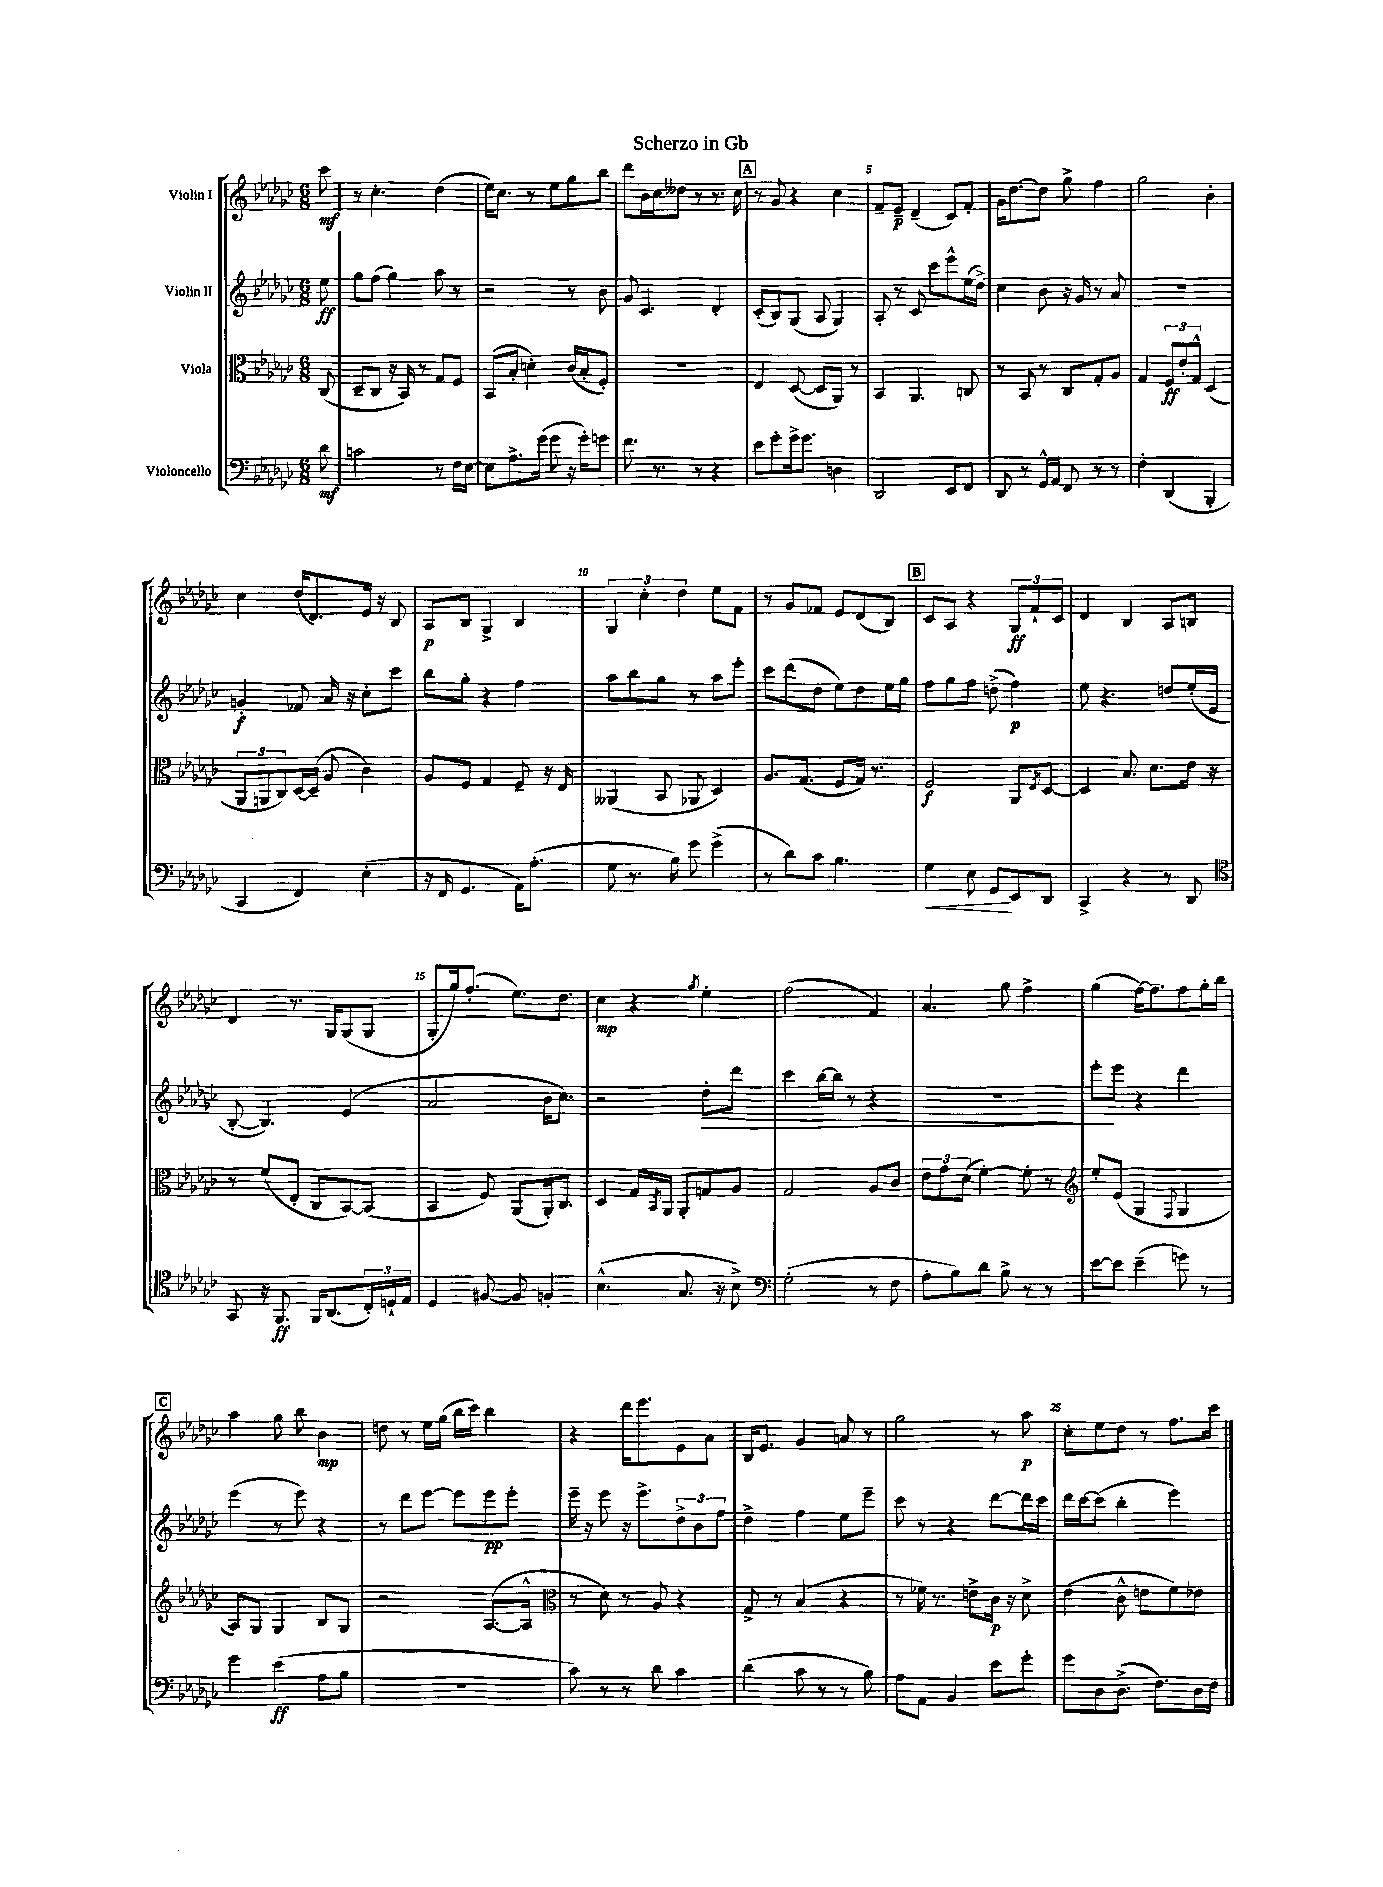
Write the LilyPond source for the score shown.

\header { title = "Scherzo in Gb" }
<<
\new StaffGroup <<
\new Staff = "s0" \with { instrumentName = "Violin I" } {
    \clef treble \key ges \major \numericTimeSignature \time 6/8 \partial 8
    ces'''8\mf |
    r8 ces''4.-. des''4( |
    ees''16) ces''8. r8 ees''8 ges''8 bes''8 |
    des'''8 bes'16 ces''16 deses''8 r8 r8. ces''16 |
    \mark \markup { \box "A" } r8 ges'8 r4 ces''4 |
    f'8-- ees'8--\p des'4--( ces'8) f'8-. |
    ges'16 des''8.~ des''8 ges''8-> f''4 |
    ges''2 bes'4-. |
    ces''4 des''16( des'8.) ees'16 r16 bes8 |
    aes8\p bes8 ges4-> bes4 |
    \tuplet 3/2 { ges4 ces''4-. des''4 } ees''8 f'8 |
    r8 ges'8 fes'8 ees'8 des'8( bes8) |
    \mark \markup { \box "B" } ces'8 aes8 r4 \tuplet 3/2 { ges8\ff f'8-! ces'8 } |
    des'4 bes4 aes8 b8 |
    des'4 r8. ges16 ges8( ges8 |
    ges8-. ges''16) f''8.-.( ees''8.) des''8. |
    ces''4\mp r4 \acciaccatura { ges''8 } ees''4-. |
    f''2( f'4) |
    aes'4. ges''8 f''4-> |
    ges''4( f''16~) f''8.-- f''8 ges''16-. bes''16 |
    \mark \markup { \box "C" } aes''4 ges''8 bes''8 bes'4\mp |
    d''8 r8 ees''16 ges''16( bes''16 ces'''16) bes''4 |
    r4 des'''16 ees'''8. ees'8 aes'8 |
    bes16 ees'8. ges'4 a'8 r8 |
    ges''2 r8 aes''8\p |
    ces''8-. ees''8 des''8 r8 f''8. ces'''16 \bar "|." |
}
\new Staff = "s1" \with { instrumentName = "Violin II" } {
    \clef treble \key ges \major \numericTimeSignature \time 6/8 \partial 8
    ees''8\ff |
    ges''8 f''8( ges''4) aes''8 r8 |
    r2 r8 bes'8 |
    ges'8 ces'4. des'4-. |
    \mark \markup { \box "A" } ces'8-.( bes8) ges8( aes8 ges4) |
    aes8-. r8 ces'8 ces'''8 ees'''8-^ ees''16( des''16->) |
    ces''4 bes'8 r16 ges'16 r8 aes'8 |
    R2. |
    g'4-.\f fes'8 aes'16 r16 ces''8-. ces'''8 |
    bes''8 ges''8-. r4 f''4 |
    aes''8 bes''8 ges''8 r8 aes''8 ees'''8-. |
    ces'''8 des'''8( des''8 ees''8) des''8 ees''16 ges''16 |
    \mark \markup { \box "B" } f''8 ges''8 f''8 d''8->( f''4\p) |
    ees''8 r4. d''8 ees''16-.( ees'16 |
    bes8~-. bes4.) ees'4( |
    aes'2 bes'16 ces''8.) |
    r2 des''8-.\> des'''8 |
    ces'''4 bes''16~ bes''16 r8 r4 |
    R2. |
    ees'''8-.\! ees'''8 r4 des'''4 |
    \mark \markup { \box "C" } ees'''4( r8 ees'''8) r4 |
    r8 des'''8 ees'''8~ ees'''8 ees'''8\pp ees'''8-. |
    ees'''16-- r16 ees'''8 r16 ees'''8.-> \tuplet 3/2 { des''8-> bes'8 f''8 } |
    des''4-> f''4 ees''8 ees'''8-- |
    ces'''8 r8 r4 des'''8~ des'''16 ces'''16 |
    des'''16 ces'''16~ ces'''8( bes''4-. ees'''4) \bar "|." |
}
\new Staff = "s2" \with { instrumentName = "Viola" } {
    \clef alto \key ges \major \numericTimeSignature \time 6/8 \partial 8
    ces8( |
    des8-- ces8 r16 bes,16) r8 ges8 f8 |
    bes,8( bes8-. d'4-.) ces'16( bes16-. f8-.) |
    R2. |
    \mark \markup { \box "A" } ees4 des8~( des8 aes,8) r8 |
    bes,4 aes,4. c8 |
    r8 bes,8 r8 ces8 ges8-. aes8 |
    ges4 \tuplet 3/2 { f8\ff ees'8-. ges8-^ } des4( |
    \tuplet 3/2 { aes,8 a,8 ces8) } des16~ des16--( aes8 ces'4) |
    aes8 f8 ges4 f8-- r16 ees16 |
    aeses,4( bes,8 aes,8 des4) |
    aes8. ges8.( f8 ges16) r8. |
    \mark \markup { \box "B" } f2\f aes,8 \acciaccatura { ees8 } des8~ |
    des4 bes8. des'8. ees'16 r16 |
    r8 f'8( ees8-. ces8 bes,8~) bes,8( |
    bes,4 f8) aes,8( aes,16-.) ces8. |
    des4 ges16 \acciaccatura { bes,8 } aes,16 aes,8-. g8 aes8 |
    ges2 aes8 ces'8 |
    \tuplet 3/2 { ees'8 ges'8 des'8( } f'4~-.) f'8-. r8 |
    \clef treble ees''8-. ees'8( ges4 \appoggiatura { f8 } ges4 |
    \mark \markup { \box "C" } aes8) ges8 ges4 bes8 ges8 |
    r2 aes8.~( aes16-^ |
    \clef alto r8 des'8) r8 aes8 r4 |
    ges8-> r8 bes4( r4 |
    r8 fes'16) r8. e'8-> ces'16\p r16 des'8-> |
    ees'4( ces'8-^ e'8 f'8) ees'8 \bar "|." |
}
\new Staff = "s3" \with { instrumentName = "Violoncello" } {
    \clef bass \key ges \major \numericTimeSignature \time 6/8 \partial 8
    des'8\mf |
    c'2 r8 f16 ees16~ |
    ees8 aes8.-> ges'16( ges'8 r16 ges'16-.) g'8 |
    f'8. r8. r8 r4 |
    \mark \markup { \box "A" } ees'8 ges'8-. ges'16-> ges'8. d4 |
    des,2 ees,8 f,8 |
    des,8 r8 ges,16-^ aes,16 f,8 r8 r8 |
    f4-. des,4( bes,,4-. |
    ces,4 f,4) ees4-.( |
    r16 f,16 ges,4. aes,16) aes8.-.( |
    ges8 r8. bes16) ges'8 ges'4->( |
    r8 des'8) ces'8 bes4. |
    \mark \markup { \box "B" } ges4\< ees8 ges,8\! ees,8 des,8 |
    ces,4-> r4 r8 des,8 |
    \clef tenor ges,8 r16 f,8.\ff f,16 aes,8.( \tuplet 3/2 { ces16-.) d16-! ees16 } |
    des4 fis8~ fis8 f4-. |
    bes4.-^( ges8. r16 bes8->) |
    \clef bass ges2-.( r8 f8 |
    aes8-. bes8) des'8 bes8-> r8 r8 |
    ees'8~ ees'8 ees'4--( g'8) r8 |
    \mark \markup { \box "C" } ges'4 ees'4\ff( aes8 bes8 |
    R2. |
    ces'8) r8 r8 des'8 ces'4 |
    des'4( ces'8 r8 r8 bes8) |
    aes8 aes,8 bes,4 ees'8 ges'8-. |
    ges'8 des8 des8.->( f8.) des16 f16 \bar "|." |
}
>>
>>
\layout { \context { \Score \override BarNumber.break-visibility = ##(#f #t #t) barNumberVisibility = #(every-nth-bar-number-visible 5) } }
